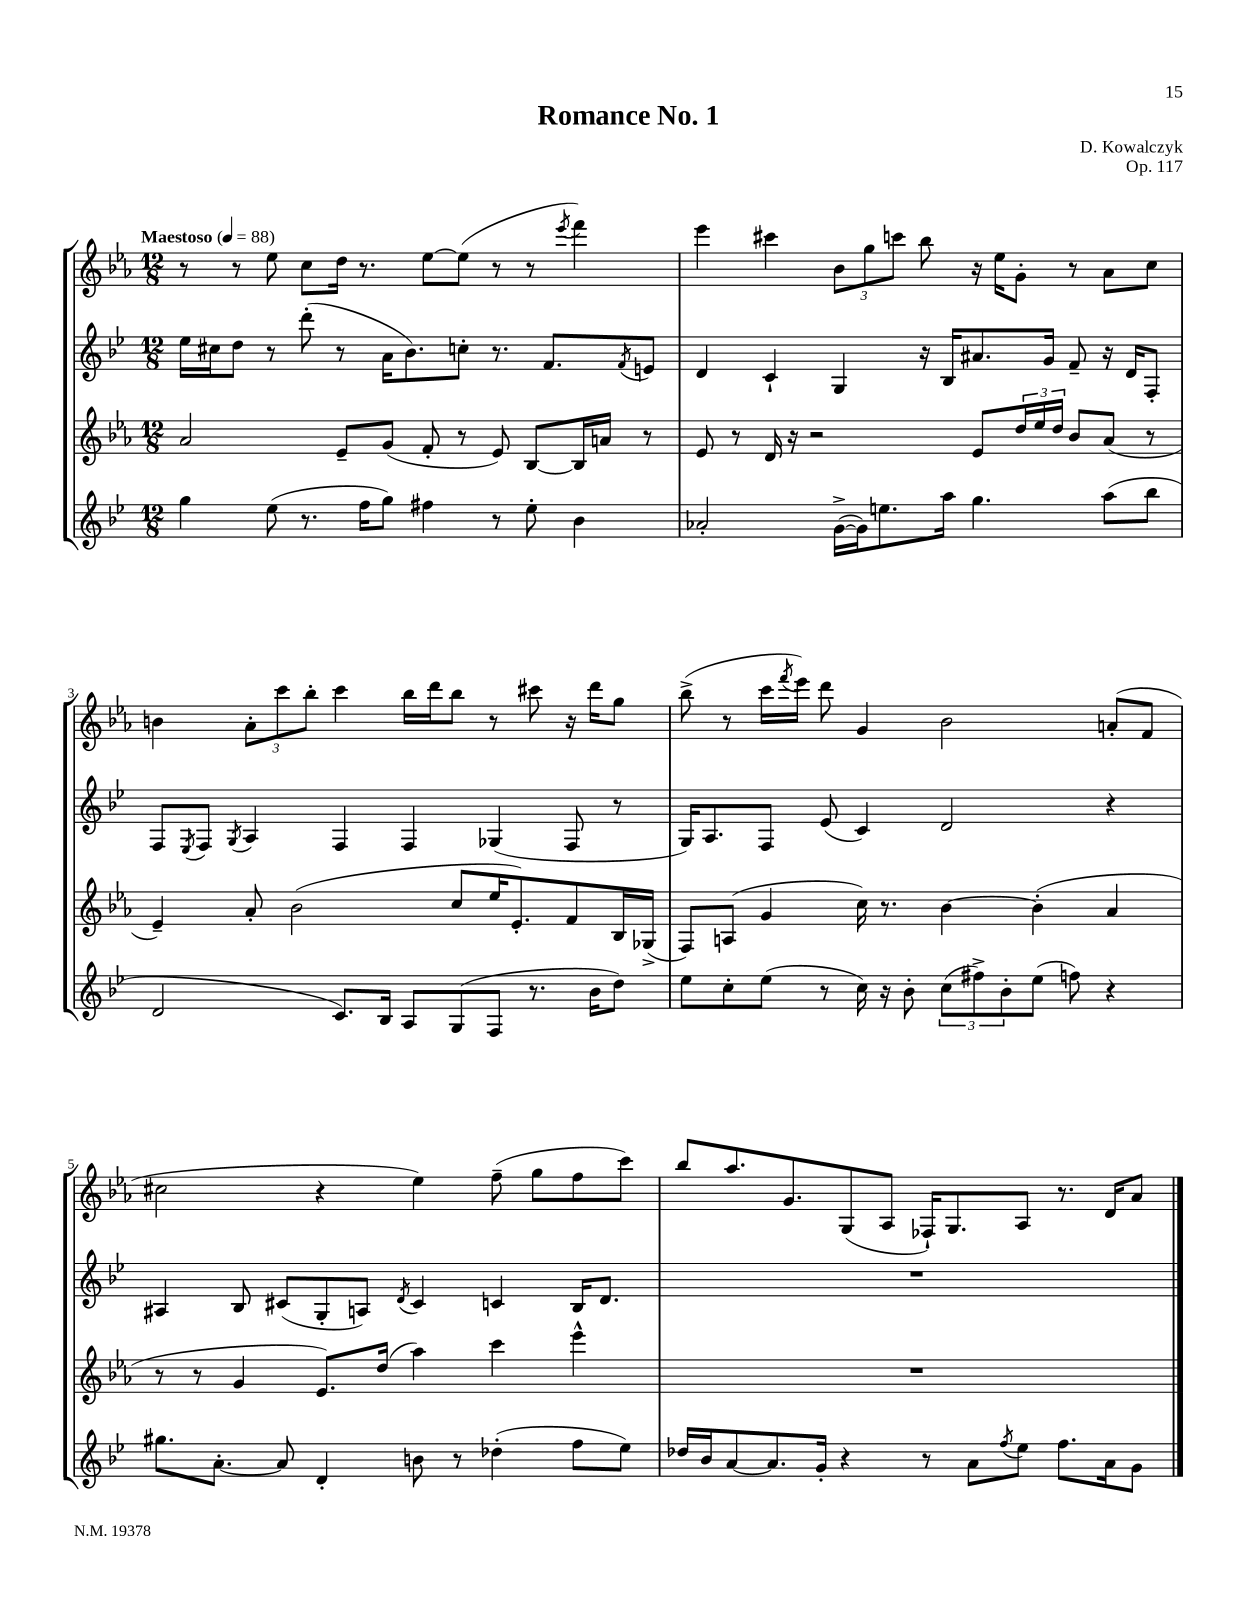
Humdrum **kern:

**kern	**kern	**kern	**kern
*part4	*part3	*part2	*part1
*staff4	*staff3	*staff2	*staff1
*clefG2	*clefG2	*clefG2	*clefG2
*k[b-e-]	*k[b-e-a-]	*k[b-e-]	*k[b-e-a-]
*M12/8	*M12/8	*M12/8	*M12/8
*MM88	*MM88	*MM88	*MM88
=1	=1	=1	=1
!	!	!	!LO:TX:a:B:t=Maestoso
4gg\	2a-/	16ee-\LL	8r
.	.	16cc#X\J	.
.	.	8dd\J	8r
(8ee-\	.	8r	8ee-\
8.r	.	(8ddd'\	8cc\L
.	8e-~/L	8r	16dd\Jk
16ff\KL	.	.	8.r
8gg\J)	(8g/J	16a\KL	.
.	.	8.b-\)	.
4ff#X\	8f'/	.	[8ee-\L
.	8r	8ccn'\J	(8ee-\J]
8r	8e-/)	8.r	8r
8ee-'\	[8B-/L	.	8r
.	.	8.f/L	.
.	.	.	8qeee-/
4b-\	16B-/L]	.	4fff\)
.	16an/JJ	.	.
.	.	8qf/	.
.	8r	8en/J	.
=2	=2	=2	=2
2a-X'/	8e-/	4d/	4eee-\
.	8r	.	.
.	16d/	4c`/	4ccc#X\
.	16r	.	.
.	2r	.	.
([16g^\LL	.	4G/	12b-\L
16g\J])	.	.	.
.	.	.	12gg\
8.een\	.	.	.
.	.	.	12cccn\J
.	.	16r	8bb-\
16aa\Jk	.	16B-/KL	.
4.gg\	8e-/L	8.a#X/	16r
.	.	.	16ee-\KL
.	24dd/L	.	8g'\J
.	24ee-/	.	.
.	.	16g/Jk	.
.	24dd/JJ	.	.
.	8b-/L	8f~/	8r
(8aa\L	(8a-/J	16r	8a-\L
.	.	16d/KL	.
8bb-\J	8r	8F'/J	8cc\J
!!LO:LB:g=z
=3	=3	=3	=3
2d/	4e-~/)	8F/L	4bn\
.	.	8qE-/	.
.	.	8F/J	.
.	.	8qG/	.
.	8a-'/	4A/	12a-'\L
.	.	.	12ccc\
.	(2b-\	.	.
.	.	.	12bb-'\J
8.c/L)	.	4F/	4ccc\
16B-/Jk	.	.	.
8A/L	.	4F/	16bb-\LL
.	.	.	16ddd\J
(8G/	8cc/L	.	8bb-\J
8F/J	16ee-/K	(4G-X/	8r
.	8.e-'/)	.	.
8.r	.	.	8ccc#X\
.	8f/	8F/	16r
16b-\KL	.	.	16ddd\KL
8dd\J)	16B-/L	8r	8gg\J
.	(16G-X^/JJ	.	.
=4	=4	=4	=4
8ee-\L	8F/L)	16G/KL)	(8bb-^\
.	.	8.A/	.
8cc'\	(8An/J	.	8r
(8ee-\J	4g/	8F/J	16ccc\LL
.	.	.	8qfff/
.	.	.	16eee-\JJ)
8r	.	(8e-/	8ddd\
16cc\)	16cc\)	4c/)	4g/
16r	8.r	.	.
8b-'\	.	.	.
(12cc\L	[4b-\	2d/	2b-\
12ff#X^\)	.	.	.
12b-'\	.	.	.
(8ee-\J	(4b-'\]	.	.
8ffn\)	.	.	.
4r	4a-/	4r	(8an'/L
.	.	.	8f/J
!!LO:LB:g=z
=5	=5	=5	=5
8.gg#X\L	8r	4A#X/	2cc#X\
.	8r	.	.
[8.a'\J	.	.	.
.	4g/	8B-/	.
8a/]	.	(8c#X/L	.
4d'/	8.e-/L)	8G'/	4r
.	.	8An/J)	.
.	(16dd/Jk	.	.
.	.	8qd/	.
8bn\	4aa-\)	4c#/	4ee-\)
8r	.	.	.
(4dd-X'\	4ccc\	4cn/	(8ff~\
.	.	.	8gg\L
8ff\L	4eee-^^\	16B-/KL	8ff\
.	.	8.d/J	.
8ee-\J)	.	.	8ccc\J)
=6	=6	=6	=6
16dd-X/LL	1.r	1.r	8bb-/L
16b-/J	.	.	.
[8a/	.	.	8.aa-/
8.a/]	.	.	.
.	.	.	8.g/
16g'/Jk	.	.	.
4r	.	.	(8G/
.	.	.	8A-/J
8r	.	.	16F-X`/KL)
.	.	.	8.G/
8a\L	.	.	.
8qff/	.	.	.
8ee-\J	.	.	8A-/J
8.ff\L	.	.	8.r
16a\k	.	.	16d/KL
8g\J	.	.	8a-/J
==	==	==	==
*-	*-	*-	*-
